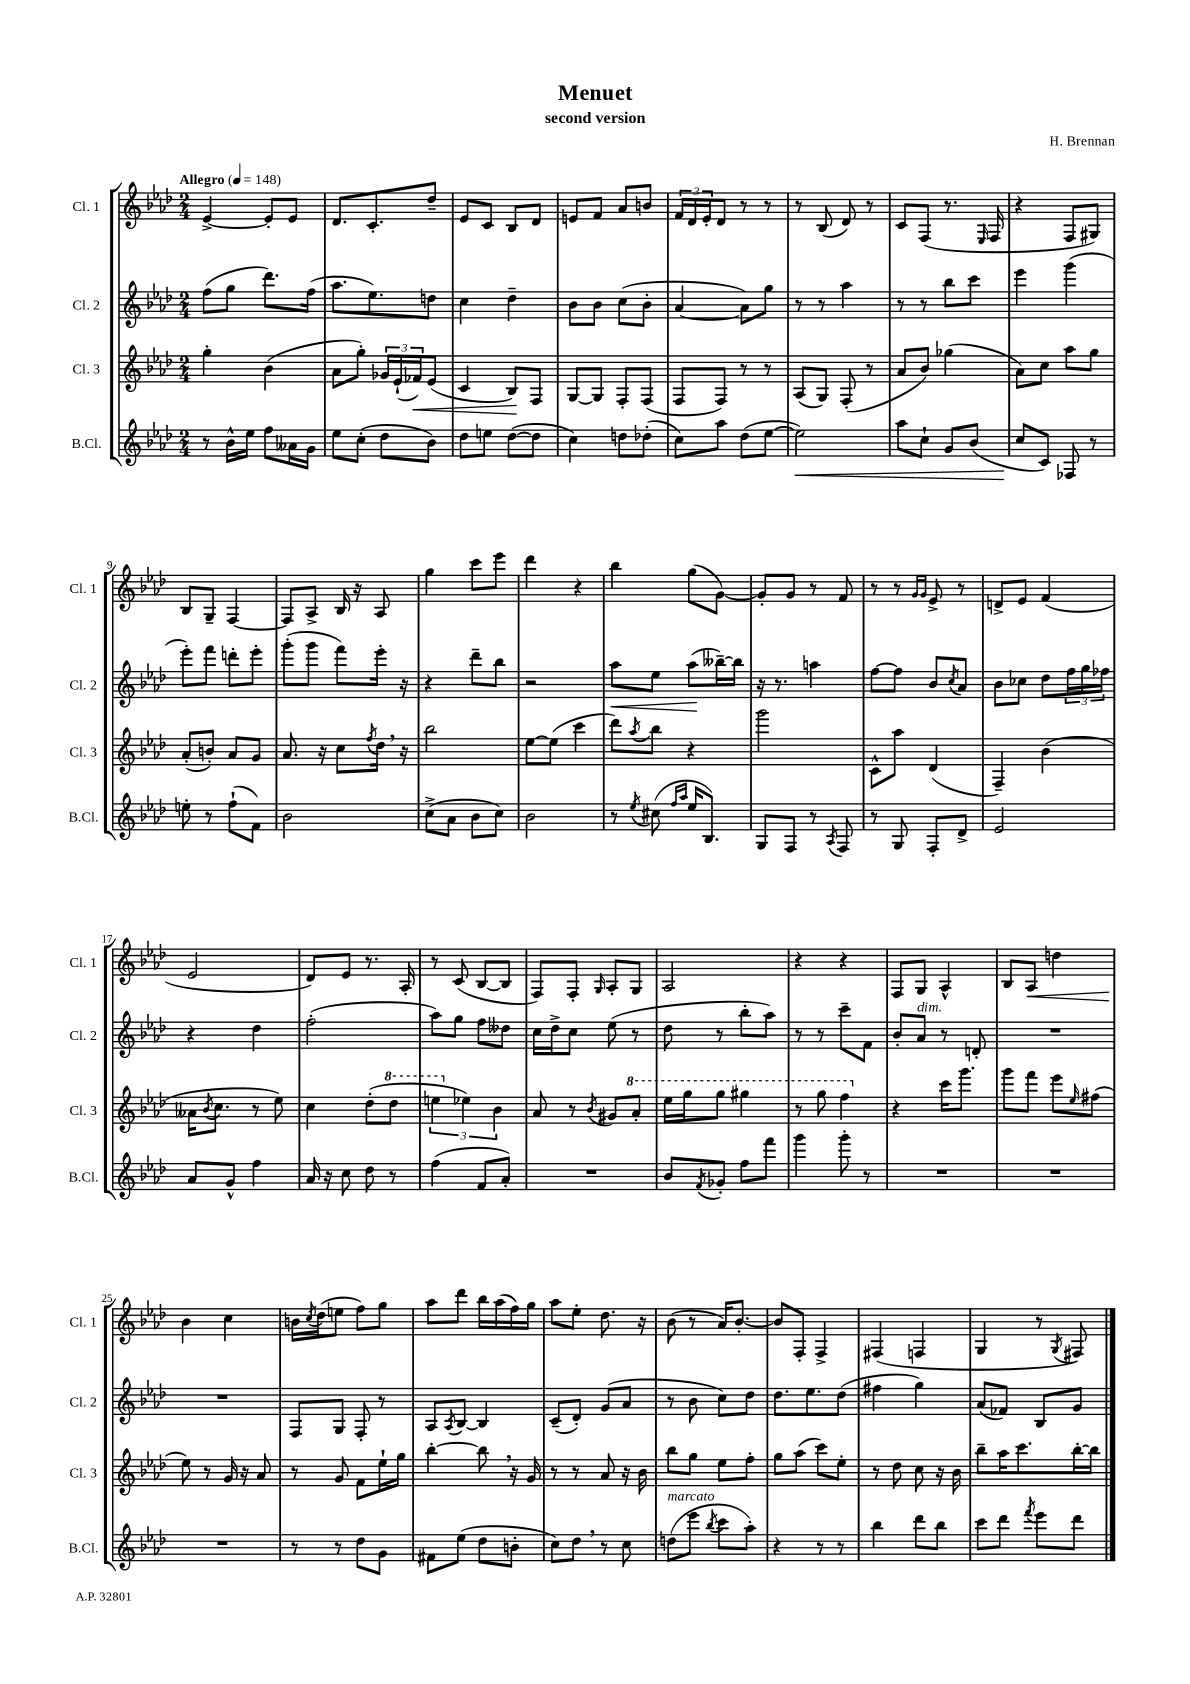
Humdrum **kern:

**kern	**dynam	**kern	**dynam	**kern	**dynam	**kern	**dynam
*part4	*part4	*part3	*part3	*part2	*part2	*part1	*part1
*staff4	*staff4	*staff3	*staff3	*staff2	*staff2	*staff1	*staff1
*I"B.Cl.	*	*I"Cl. 3	*	*I"Cl. 2	*	*I"Cl. 1	*
*I'B.Cl.	*	*I'Cl. 3	*	*I'Cl. 2	*	*I'Cl. 1	*
*clefG2	*	*clefG2	*	*clefG2	*	*clefG2	*
*k[b-e-a-d-]	*	*k[b-e-a-d-]	*	*k[b-e-a-d-]	*	*k[b-e-a-d-]	*
*M2/4	*	*M2/4	*	*M2/4	*	*M2/4	*
*MM148	*	*MM148	*	*MM148	*	*MM148	*
=1	=1	=1	=1	=1	=1	=1	=1
!	!	!	!	!	!	!LO:TX:a:B:t=Allegro	!
8r	.	4gg'\	.	(8ff\L	.	[4e-^/	.
16b-^^\LL	.	.	.	8gg\J	.	.	.
16ee-\JJ	.	.	.	.	.	.	.
8ff\L	.	(4b-\	.	8.ddd-\L)	.	8e-'/L]	.
16a--X\L	.	.	.	.	.	8e-/J	.
16g\JJ	.	.	.	(16ff\Jk	.	.	.
=2	=2	=2	=2	=2	=2	=2	=2
8ee-\L	.	8a-\L	.	8.aa-\L	.	8.d-/L	.
(8cc'\J	.	8gg'\J)	.	.	.	.	.
.	.	.	.	8.ee-\)	.	8.c'/	.
8dd-\L	.	24g-X/LL	.	.	.	.	.
.	.	(24e-`/	.	.	.	.	.
!	!	!	!LO:HP:b	!	!	!	!
.	.	24f-X/J)	<	.	.	.	.
8b-\J)	.	(8e-/J	.	8ddn\J	.	8dd-~/J	.
=3	=3	=3	=3	=3	=3	=3	=3
8dd-\L	.	4c/	.	4cc\	.	8e-/L	.
8een\J	.	.	.	.	.	8c/J	.
([8dd-\L	.	8B-/L)	.	4dd-~\	.	8B-/L	.
8dd-\J]	.	8F/J	[	.	.	8d-/J	.
=4	=4	=4	=4	=4	=4	=4	=4
4cc\)	.	[8G/L	.	8b-\L	.	8en/L	.
.	.	8G/J]	.	8b-\J	.	8f/J	.
8ddn\L	.	8F'/L	.	(8cc\L	.	8a-/L	.
(8dd-X'\J	.	(8F/J	.	8b-'\J	.	8bn/J	.
=5	=5	=5	=5	=5	=5	=5	=5
8cc\L)	.	8F/L	.	[4a-/	.	24f/LL	.
.	.	.	.	.	.	24d-/	.
.	.	.	.	.	.	24e-'/J	.
8aa-\J	.	8F/J)	.	.	.	8d-/J	.
(8dd-\L	.	8r	.	8a-\L])	.	8r	.
[8ee-\J	.	8r	.	8gg\J	.	8r	.
=6	=6	=6	=6	=6	=6	=6	=6
!	!LO:HP:b	!	!	!	!	!	!
2ee-\])	<	(8A-/L	.	8r	.	8r	.
.	.	8G/J)	.	8r	.	(8B-/	.
.	.	(8F'/	.	4aa-\	.	8d-/)	.
.	.	8r	.	.	.	8r	.
=7	=7	=7	=7	=7	=7	=7	=7
8aa-\L	.	8a-/L	.	8r	.	8c/L	.
8cc`\J	.	8b-/J)	.	8r	.	(8F/J	.
8g/L	.	(4gg-X\	.	8bb-\L	.	8.r	.
(8b-/J	.	.	.	8ccc\J	.	.	.
.	.	.	.	.	.	16qqE-/	.
.	.	.	.	.	.	16F/	.
=8	=8	=8	=8	=8	=8	=8	=8
8cc/L	.	8a-\L)	.	4eee-\	.	4r	.
8c/J)	[	8cc\J	.	.	.	.	.
8F-X/	.	8aa-\L	.	(4ggg\	.	8F/L	.
8r	.	8gg\J	.	.	.	8G#X/J)	.
!!LO:LB:g=z
=9	=9	=9	=9	=9	=9	=9	=9
8een'\	.	(8a-'/L	.	8eee-'\L)	.	8B-/L	.
8r	.	8bn'/J)	.	8fff\J	.	8G~/J	.
(8ff`\L	.	8a-/L	.	8dddn'\L	.	[4F/	.
8f\J)	.	8g/J	.	8eee-'\J	.	.	.
=10	=10	=10	=10	=10	=10	=10	=10
2b-\	.	8.a-/	.	(8ggg'\L	.	8F/L]	.
.	.	.	.	8ggg\J	.	8A-^/J	.
.	.	16r	.	.	.	.	.
.	.	8cc\L	.	8fff\L)	.	16B-/	.
.	.	.	.	.	.	16r	.
.	.	8qff/	.	.	.	.	.
.	.	16dd-,\Jk	.	16eee-'\Jk	.	8A-/	.
.	.	16r	.	16r	.	.	.
=11	=11	=11	=11	=11	=11	=11	=11
(8cc^\L	.	2bb-\	.	4r	.	4gg\	.
8a-\J	.	.	.	.	.	.	.
8b-\L	.	.	.	8ddd-~\L	.	8ccc\L	.
8cc\J)	.	.	.	8bb-\J	.	8eee-\J	.
=12	=12	=12	=12	=12	=12	=12	=12
2b-\	.	[8ee-\L	.	2r	.	4ddd-\	.
.	.	(8ee-\J]	.	.	.	.	.
.	.	4ccc\	.	.	.	4r	.
=13	=13	=13	=13	=13	=13	=13	=13
!	!	!	!	!	!LO:HP:b	!	!
8r	.	8ddd-\L)	.	8aa-\L	<	4bb-\	.
8qee-/	.	8qaa-/	.	.	.	.	.
(8cc#X\	.	8bb-\J	.	8ee-\J	.	.	.
16qqff/LL	.	.	.	.	.	.	.
16qqaa-/JJ	.	.	.	.	.	.	.
16ee-/KL	.	4r	.	(8aa-\L	.	(8gg\L	.
8.B-/J)	.	.	.	.	.	.	.
.	.	.	.	[16bb--X~\L)	[	[8g\J)	.
.	.	.	.	16bb--\JJ]	.	.	.
=14	=14	=14	=14	=14	=14	=14	=14
8G/L	.	2ggg\	.	16r	.	8g'/L]	.
.	.	.	.	8.r	.	.	.
8F/J	.	.	.	.	.	8g/J	.
8r	.	.	.	4aan\	.	8r	.
8qA-/	.	.	.	.	.	.	.
8F/	.	.	.	.	.	8f/	.
=15	=15	=15	=15	=15	=15	=15	=15
8r	.	8c^^\L	.	[8ff\L	.	8r	.
8G/	.	8aa-\J	.	8ff\J]	.	8r	.
.	.	.	.	.	.	16qqg/LL	.
.	.	.	.	.	.	16qqg/JJ	.
8F'/L	.	(4d-/	.	8b-/L	.	8e-^/	.
.	.	.	.	8qcc/	.	.	.
8d-^/J	.	.	.	8a-/J	.	8r	.
=16	=16	=16	=16	=16	=16	=16	=16
2e-/	.	4F~/)	.	8b-\L	.	8dn^/L	.
.	.	.	.	8cc-X\J	.	8e-/J	.
.	.	(4b-\	.	8dd-\L	.	(4f/	.
.	.	.	.	24ff\L	.	.	.
.	.	.	.	24gg\	.	.	.
.	.	.	.	24ff-X\JJ	.	.	.
!!LO:LB:g=z
=17	=17	=17	=17	=17	=17	=17	=17
8a-/L	.	16a--X\KL	.	4r	.	2e-/	.
.	.	8qb-/	.	.	.	.	.
.	.	8.cc\J	.	.	.	.	.
8g^^/J	.	.	.	.	.	.	.
4ff\	.	8r	.	4dd-\	.	.	.
.	.	8ee-\)	.	.	.	.	.
=18	=18	=18	=18	=18	=18	=18	=18
16a-/	.	4cc\	.	(2ff'\	.	8d-/L)	.
16r	.	.	.	.	.	.	.
8cc\	.	.	.	.	.	8e-/J	.
8dd-\	.	(8dd-'\L	.	.	.	8.r	.
*	*	*8va	*	*	*	*	*
8r	.	8ddd-\J	.	.	.	.	.
.	.	.	.	.	.	16A-'/	.
=19	=19	=19	=19	=19	=19	=19	=19
(4ff\	.	6eeen\	.	8aa-\L)	.	8r	.
.	.	.	.	8gg\J	.	(8c/	.
*	*	*X8va	*	*	*	*	*
.	.	6ee-X\)	.	.	.	.	.
8f/L	.	.	.	8ff\L	.	[8B-/L	.
.	.	6b-\	.	.	.	.	.
8a-'/J)	.	.	.	8dd--X\J	.	8B-/J]	.
=20	=20	=20	=20	=20	=20	=20	=20
2r	.	8a-/	.	16cc\LL	.	8F/L)	.
.	.	.	.	16dd-^\J	.	.	.
.	.	8r	.	8cc\J	.	8F'/J	.
.	.	8qb-/	.	.	.	16qqG/	.
.	.	8g#X/L	.	(8ee-\	.	8A-'/L	.
*	*	*8va	*	*	*	*	*
.	.	8aa-'/J	.	8r	.	8G/J	.
=21	=21	=21	=21	=21	=21	=21	=21
8b-/L	.	16eee-\LL	.	8dd-\	.	2A-/	.
.	.	16ggg\J	.	.	.	.	.
8qf/	.	.	.	.	.	.	.
8g-X'/J	.	8ggg\J	.	8r	.	.	.
8ff\L	.	4ggg#X\	.	8bb-'\L	.	.	.
8fff\J	.	.	.	8aa-\J)	.	.	.
=22	=22	=22	=22	=22	=22	=22	=22
4ggg\	.	8r	.	8r	.	4r	.
.	.	8ggg\	.	8r	.	.	.
8ggg'\	.	4fff\	.	8ccc~\L	.	4r	.
8r	.	.	.	8f\J	.	.	.
=23	=23	=23	=23	=23	=23	=23	=23
*	*	*X8va	*	*	*	*	*
2r	.	4r	.	8b-'/L	.	8F/L	.
!	!	!	!	!LO:TX:a:i:t=dim.	!	!	!
.	.	.	.	8a-/J	.	8G/J	.
.	.	16ccc\KL	.	8r	.	4A-^^/	.
.	.	8.ggg\J	.	.	.	.	.
.	.	.	.	8dn'/	.	.	.
=24	=24	=24	=24	=24	=24	=24	=24
2r	.	8ggg\L	.	2r	.	8B-/L	.
!	!	!	!	!	!	!	!LO:HP:b
.	.	8fff\J	.	.	.	8A-/J	<
.	.	8eee-\L	.	.	.	4ddn\	.
.	.	16qqee-/	.	.	.	.	.
.	.	(8ff#X\J	.	.	.	.	.
!!LO:LB:g=z
=25	=25	=25	=25	=25	=25	=25	=25
2r	.	8ee-\)	.	2r	.	4b-\	.
.	.	8r	.	.	.	.	.
.	.	16g/	.	.	.	4cc\	[
.	.	16r	.	.	.	.	.
.	.	8a-/	.	.	.	.	.
=26	=26	=26	=26	=26	=26	=26	=26
8r	.	8r	.	8F/L	.	16bn\LL	.
.	.	.	.	.	.	8qcc/	.
.	.	.	.	.	.	(16dd-\J	.
8r	.	8g/	.	8G/J	.	8een\J	.
8dd-\L	.	8f\L	.	8F'/	.	8ff\L)	.
8g\J	.	16ee-`\L	.	8r	.	8gg\J	.
.	.	16gg\JJ	.	.	.	.	.
=27	=27	=27	=27	=27	=27	=27	=27
8f#X\L	.	[4bb-'\	.	8A-/L	.	8aa-\L	.
.	.	.	.	8qA-/	.	.	.
(8ee-\J	.	.	.	[8B-/J	.	8ddd-\J	.
8dd-\L	.	8bb-,\]	.	4B-/]	.	16bb-\LL	.
.	.	.	.	.	.	(16aa-\	.
8bn'\J	.	16r	.	.	.	16ff\)	.
.	.	16g/	.	.	.	16gg\JJ	.
=28	=28	=28	=28	=28	=28	=28	=28
8cc\L)	.	8r	.	(8c~/L	.	8aa-\L	.
8dd-,\J	.	8r	.	8d-'/J)	.	8ee-'\J	.
8r	.	8a-/	.	(8g/L	.	8.dd-\	.
8cc\	.	16r	.	8a-/J	.	.	.
.	.	16b-\	.	.	.	16r	.
=29	=29	=29	=29	=29	=29	=29	=29
!LO:TX:a:i:t=marcato	!	!	!	!	!	!	!
(8ddn\L	.	8bb-\L	.	8r	.	(8b-\	.
8eee-\J	.	8gg\J	.	8b-\	.	8r	.
8qbb-/	.	.	.	.	.	.	.
8ccc\L	.	8ee-\L	.	8cc\L)	.	16a-/KL)	.
.	.	.	.	.	.	[8.b-'/J	.
8aa-'\J)	.	8ff'\J	.	8dd-\J	.	.	.
=30	=30	=30	=30	=30	=30	=30	=30
4r	.	8gg\L	.	8.dd-\L	.	8b-/L]	.
.	.	(8aa-\J	.	.	.	8F'/J	.
.	.	.	.	8.ee-\	.	.	.
8r	.	8ccc\L)	.	.	.	4F^/	.
8r	.	8ee-'\J	.	(8dd-\J	.	.	.
=31	=31	=31	=31	=31	=31	=31	=31
4bb-\	.	8r	.	4ff#X\	.	(4F#X/	.
.	.	8dd-\	.	.	.	.	.
8ddd-\L	.	8cc\	.	4gg\)	.	4Fn/	.
8bb-\J	.	16r	.	.	.	.	.
.	.	16b-\	.	.	.	.	.
=32	=32	=32	=32	=32	=32	=32	=32
8ccc\L	.	8bb-~\L	.	(8a-/L	.	4G/	.
8ddd-\J	.	16aa-\K	.	8f-X/J)	.	.	.
.	.	8.ccc\	.	.	.	.	.
8qfff/	.	.	.	.	.	.	.
8eee-\L	.	.	.	8B-/L	.	8r	.
.	.	.	.	.	.	8qG/	.
8ddd-\J	.	[16bb-'\L	.	8g/J	.	8F#X/)	.
.	.	16bb-\JJ]	.	.	.	.	.
==	==	==	==	==	==	==	==
*-	*-	*-	*-	*-	*-	*-	*-
